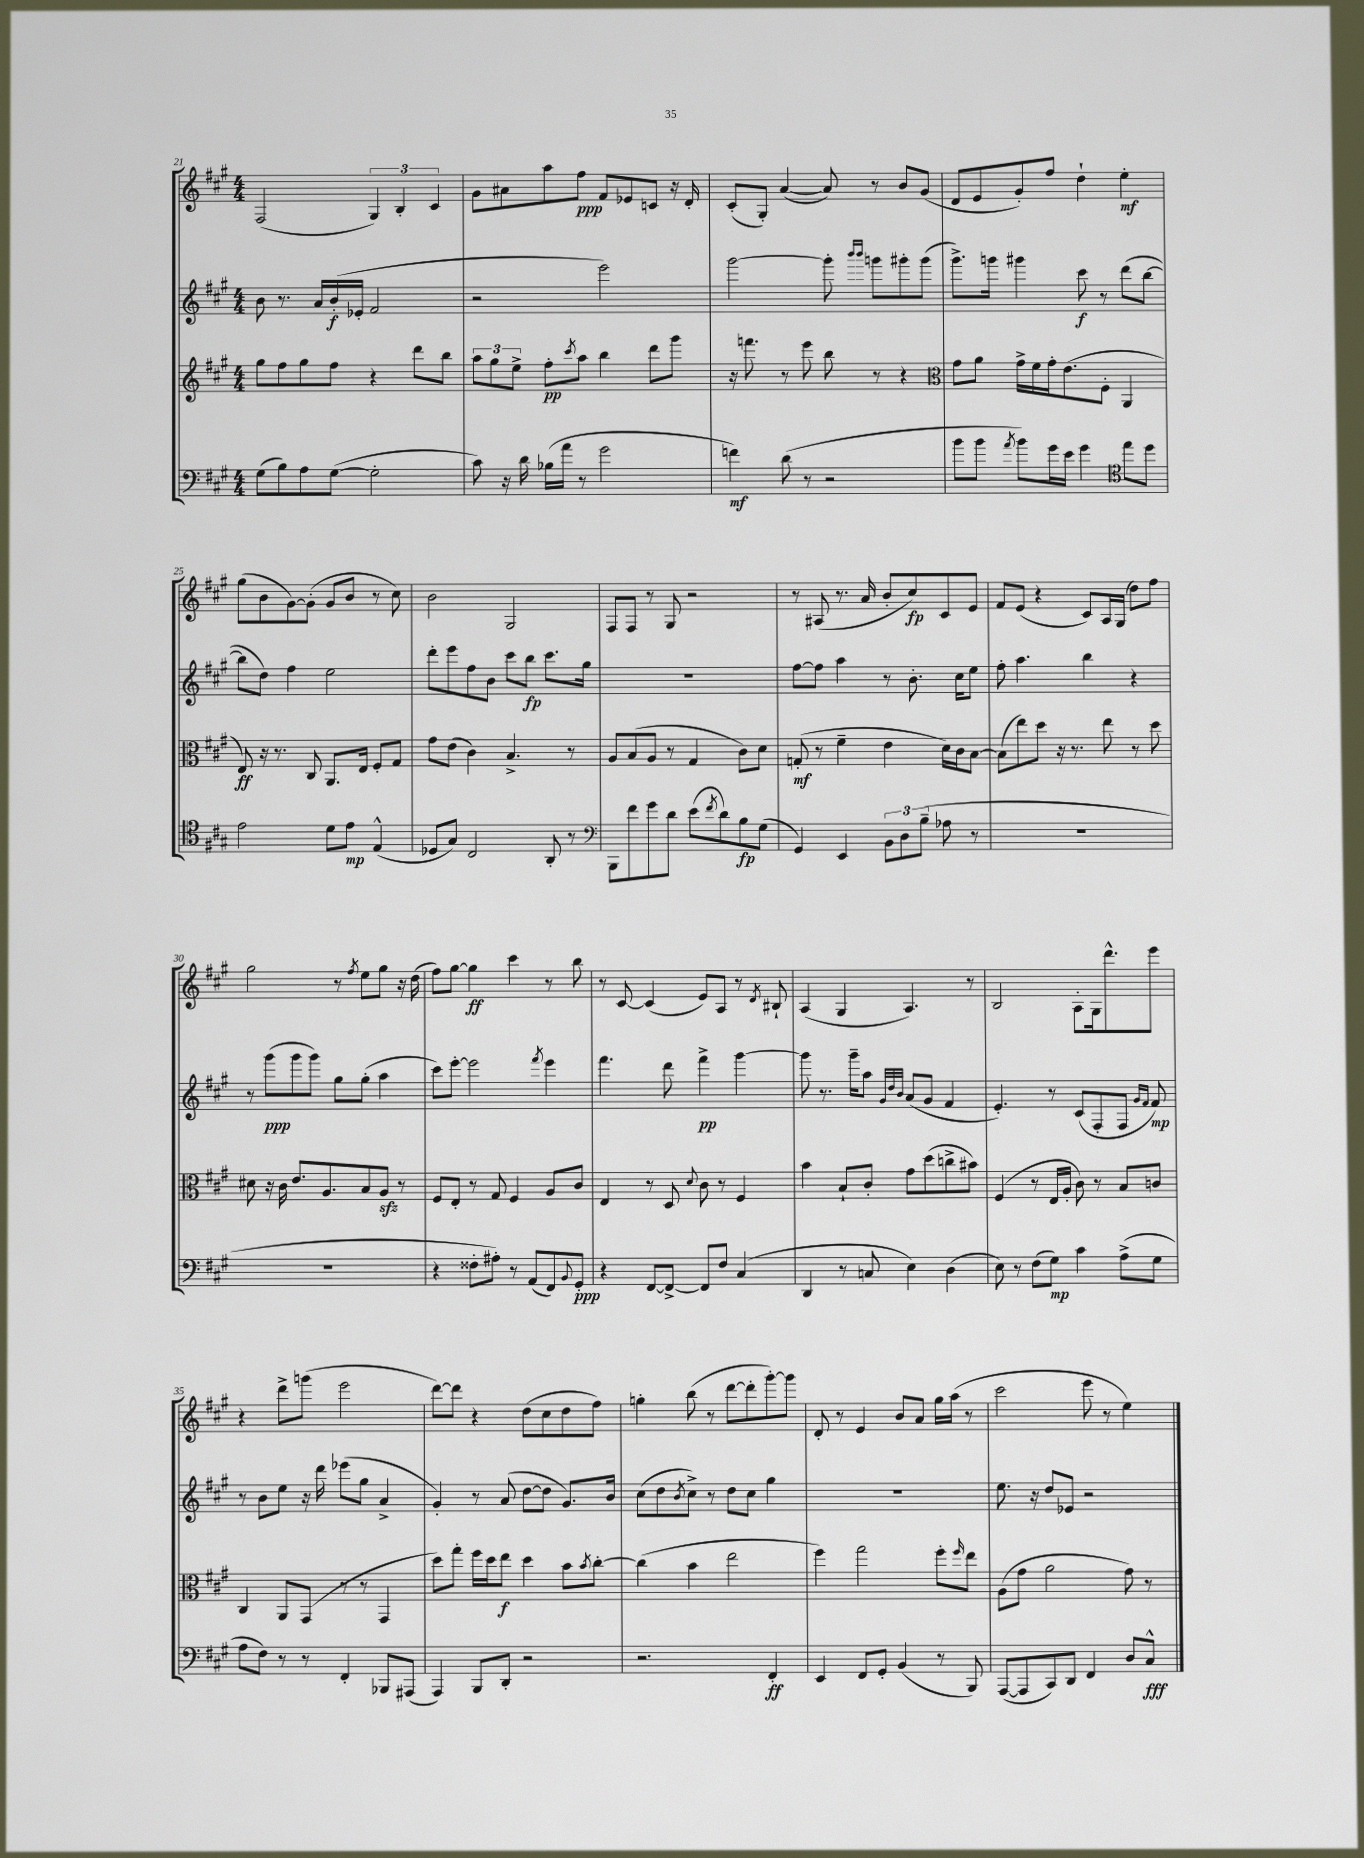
<<
\new StaffGroup <<
\new Staff = "s0" {
    \clef treble \key a \major \numericTimeSignature \time 4/4
    fis2( \tuplet 3/2 { gis4) b4-. cis'4 } |
    gis'8 ais'8 a''8 fis''8\ppp fis'8 ees'8 c'8 r16 d'16-. |
    cis'8-.( gis8-.) a'4~( a'8) r8 b'8 gis'8( |
    d'8 e'8 gis'8-.) fis''8 d''4-! e''4-.\mf |
    gis''8( b'8 gis'8~) gis'8-.( gis'8 b'8 r8 cis''8) |
    b'2 gis2 |
    fis8 fis8 r8 gis8 r2 |
    r8 ais8( r8. a'16 b'8-. cis''8\fp) cis'8 e'8 |
    fis'8 e'8( r4 cis'8) a16 gis16( d''8) fis''8 |
    gis''2 r8 \acciaccatura { fis''8 } e''8 gis''8 r16 d''16( |
    fis''8) gis''8~ gis''4\ff cis'''4 r8 b''8 |
    r8 cis'8~ cis'4( e'8) a8 r8 \acciaccatura { d'8 } bis8-! |
    a4( gis4 a4.) r8 |
    b2 a8-. gis16 d'''8.-^ e'''8 |
    r4 d'''8-> g'''8( e'''2 |
    d'''8~) d'''8 r4 d''8( cis''8 d''8 fis''8) |
    g''4-. b''8( r8 d'''8~ d'''8-. gis'''8~-.) gis'''8 |
    d'8-. r8 e'4 b'8 a'8 gis''16 a''16( r8 |
    cis'''2 e'''8 r8 e''4) \bar "|." |
}
\new Staff = "s1" {
    \clef treble \key a \major \numericTimeSignature \time 4/4
    b'8 r8. a'16 b'16-.\f( ees'16-. fis'2 |
    r2 e'''2) |
    gis'''2~ gis'''8-. \grace { b'''16 b'''16 } g'''8 gis'''8-. gis'''8( |
    gis'''8.->) g'''16 gis'''4 cis'''8\f r8 d'''8( b''8~ |
    b''8 d''8) fis''4 e''2 |
    d'''8-. e'''8 fis''8 b'8 cis'''8 b''8\fp cis'''8. gis''16 |
    R1 |
    fis''8~ fis''8 a''4 r8 b'8.-. cis''16 e''8 |
    fis''8-. a''4. b''4 r4 |
    r8 gis'''8\ppp( gis'''8 gis'''8) gis''8 gis''8-.( a''4 |
    cis'''8) e'''8~-. e'''2 \acciaccatura { fis'''8 } e'''4 |
    fis'''4. d'''8 fis'''4->\pp gis'''4~ |
    gis'''8 r8. gis'''16-- a''8 \grace { gis'32 d''32 b'32 } a'8( gis'8 fis'4 |
    e'4.-.) r8 cis'8( fis8-. fis8 \grace { gis'16 fis'16 } fis'8\mp) |
    r8 b'8 e''8 r16 d'''16 ees'''8( gis''8 a'4-> |
    gis'4-.) r8 a'8( d''8~ d''8 gis'8.) b'16 |
    cis''8( d''8 \acciaccatura { b'8 } cis''8->) r8 d''8 cis''8 gis''4 |
    R1 |
    e''8. r16 d''8 ees'8 r2 \bar "|." |
}
\new Staff = "s2" {
    \clef treble \key a \major \numericTimeSignature \time 4/4
    gis''8 fis''8 gis''8 fis''8 r4 d'''8 b''8 |
    \tuplet 3/2 { a''8 gis''8 e''8-> } fis''8-.\pp \acciaccatura { cis'''8 } a''8 b''4 d'''8 gis'''8 |
    r16 f'''8. r8 e'''8 b''8 r8 r4 |
    \clef alto gis'8 a'8 gis'16-> fis'16 gis'16-. e'8.( fis8-. a,4 |
    e8\ff) r16 r8. cis8 a,8. e16 fis8-. gis8 |
    gis'8 e'8( cis'4) b4.-> r8 |
    a8 b8( a8 r8 gis4 cis'8) d'8 |
    g8-.\mf( r8 fis'4-- e'4 d'16) cis'16 b8~ |
    b8( e''8) d''8 r16 r8. e''8 r8 d''8 |
    dis'8 r16 cis'16 e'8. a8. b8 a8\sfz r8 |
    fis8 e8-. r8 gis8 fis4 a8 cis'8 |
    e4 r8 d8 \appoggiatura { d'8 } cis'8 r8 fis4 |
    b'4 b8-! cis'8-. gis'8 d''8( c''8-> bis'8) |
    fis4( r8 e16 a16-. cis'8) r8 b8 c'8 |
    cis4 a,8 gis,8( r8 r8 gis,4 |
    d''8) gis''8-. fis''16 d''16 e''8\f d''4 b'8 \acciaccatura { b'8 } cis''8~-. |
    cis''4( b'4 e''2 |
    fis''4) gis''2 fis''8-. \grace { fis''16 } e''8 |
    a8( gis'8 a'2 gis'8) r8 \bar "|." |
}
\new Staff = "s3" {
    \clef bass \key a \major \numericTimeSignature \time 4/4
    gis8( b8) a8 gis8~( gis2-. |
    cis'8) r16 d'16 bes16( a'16 r8 gis'2 |
    f'4\mf) d'8( r8 r2 |
    b'8 b'8 \acciaccatura { a'8 } b'8) gis'16 e'16 gis'4 \clef tenor e''8 d''8 |
    e'2 d'8 e'8\mp e4-^( |
    des8 gis8) cis2 a,8-. r8 |
    \clef bass b,,8 fis'8 gis'8 d'8 e'8( \acciaccatura { fis'8 } d'8) b8\fp gis8( |
    gis,4) e,4 \tuplet 3/2 { b,8 d8 b8--( } aes8 r8 |
    R1 |
    R1 |
    r4 fisis8-. ais8-.) r8 a,8( fis,8) \appoggiatura { b,8 } gis,8-.\ppp |
    r4 fis,8~ fis,8~-> fis,8 fis8 cis4( |
    d,4 r8 c8 e4) d4( |
    e8) r8 fis8( gis8\mp) cis'4 a8->( gis8 |
    a8 fis8) r8 r8 fis,4-. bes,,8 ais,,8( |
    a,,4) b,,8 d,8-. r2 |
    r2. fis,4-.\ff |
    e,4 fis,8 gis,8-. b,4( r8 b,,8) |
    a,,8~( a,,8 cis,8) d,8 fis,4 d8 cis8-^\fff \bar "|." |
}
>>
>>
\layout { \context { \Score currentBarNumber = #21 } }
